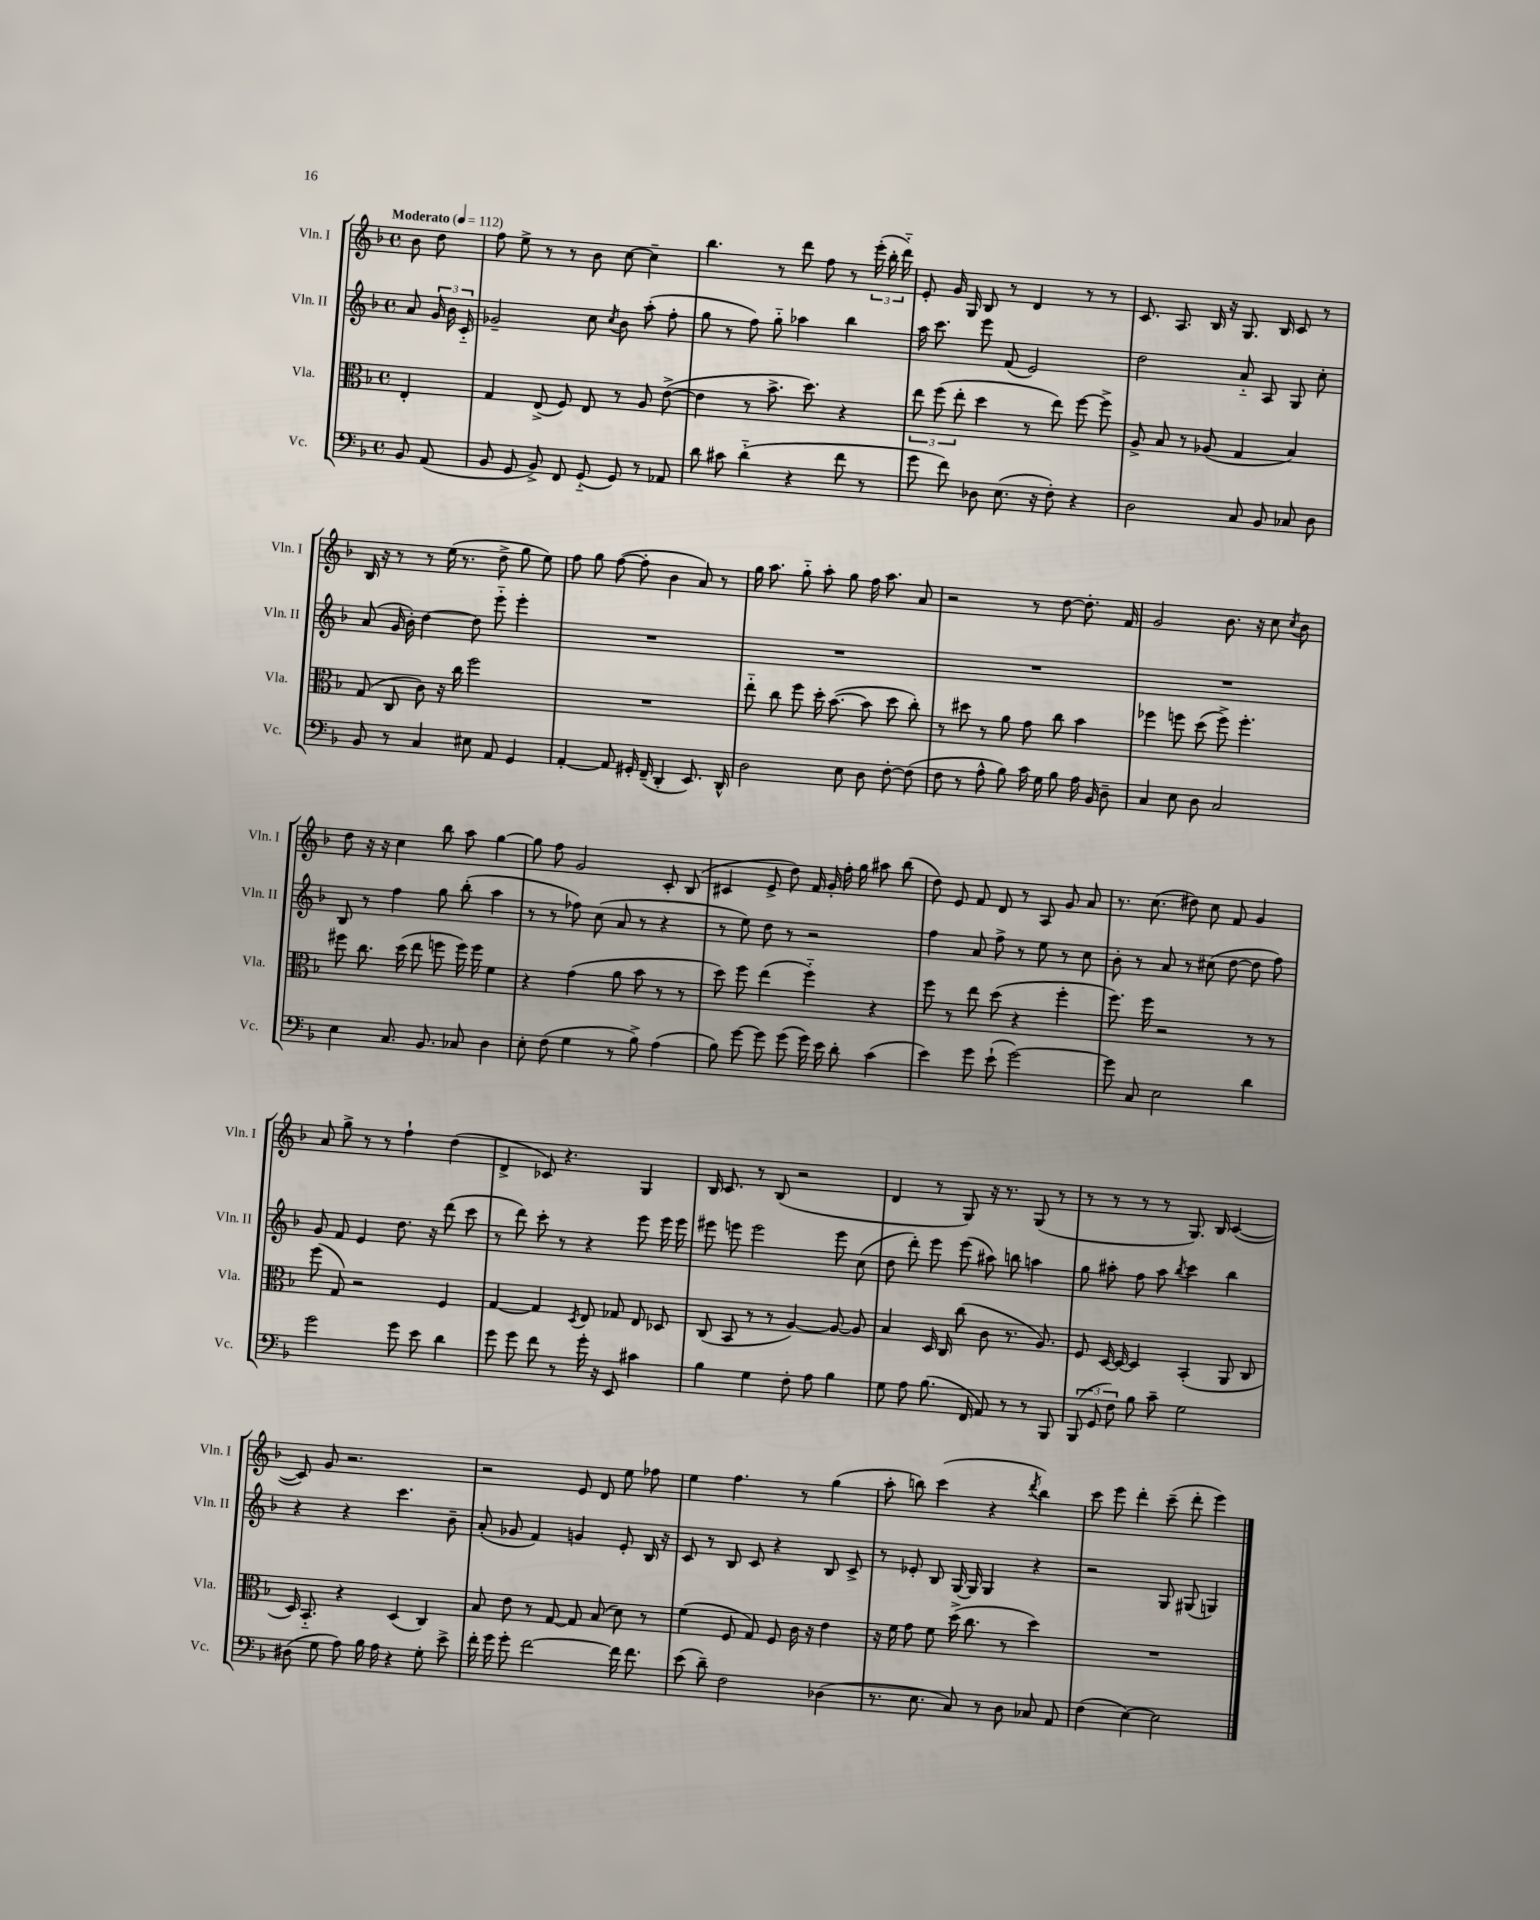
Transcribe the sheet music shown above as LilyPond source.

<<
\new StaffGroup <<
\new Staff = "s0" \with { instrumentName = "Vln. I" shortInstrumentName = "Vln. I" } {
    \clef treble \key f \major \defaultTimeSignature \time 4/4 \partial 4 \tempo "Moderato" 4 = 112
    \autoBeamOff bes'8 d''8 |
    f''8 e''8-> r8 r8 bes'8 c''8~ c''4-- |
    bes''4. r8 d'''8 f''8 r8 \tuplet 3/2 { e'''16-.( bes''16-. d'''16-_) } |
    e'8-. g'16 g16 bes8 r8 d'4 r8 r8 |
    c'8. a8. bes16 r16 g8. bes16 c'8 r8 |
    bes16 r16 r8 r8 e''16( r8. d''8-> g''8 e''8) |
    f''8 g''8 f''8~( f''8-. bes'4 a'8) r8 |
    g''16 a''8. g''8-_ a''8-. g''8 f''16 a''8. a'8 |
    r2 r8 d''8~ d''8.-. f'16 |
    g'2 bes'8. r16 c''8 \acciaccatura { c''8 } bes'8 |
    d''8 r16 r16 c''4 bes''8 a''8 g''4~ |
    g''8 f''8 g'2 c'8-. bes8( |
    cis'4 e'8-> d''8) f'16 g'16-. f''16-. g''16 ais''8 bes''8( |
    d''8) e'8 f'8 d'8 r8 a8 g'8 a'8 |
    r8. c''8.( dis''8) c''8 f'8 g'4 |
    a'8 g''8-> r8 r8 f''4-! d''4( |
    d'4-> ces'8) r4. g4 |
    bes16 c'8. r8 bes8( r2 |
    d'4 r8 g8) r16 r8. g8( r8 |
    r8 r8 r8 r8 g8.) bes16 c'4~( |
    c'8) g'8 r2. |
    r2 e'8 d'8 e''8 fes''8 |
    e''4 f''4. r8 g''4( |
    a''8-. b''8) c'''4( r4 \acciaccatura { d'''8 } b''4) |
    c'''8 e'''8 d'''4-. c'''8--( d'''8-. e'''4) \bar "|." |
}
\new Staff = "s1" \with { instrumentName = "Vln. II" shortInstrumentName = "Vln. II" } {
    \clef treble \key f \major \defaultTimeSignature \time 4/4 \partial 4
    \autoBeamOff a'8 \tuplet 3/2 { g'16 bes'16 c'16-_ } |
    ges'2-- c''8 \acciaccatura { c''8 } bes'8 a''8-.( f''8-. |
    g''8 r8 f''8) g''8-_ aes''4 bes''4 |
    a''16 c'''8. e'''8 f'8( e'2) |
    d''2 a'8-_ a8 g8 c''8-. |
    a'8( g'16 bes'16-.) d''4~ d''8 e'''8-_ e'''4-. |
    R1 |
    R1 |
    R1 |
    R1 |
    bes8 r8 f''4 g''8 bes''8-.( a''4 |
    r8 r8 fes''8) c''8( a'8 r8 r4 |
    r8 e''8) d''8 r8 r2 |
    f''4 a'8 f''8-> r8 e''8 r8 c''8 |
    bes'8-. r8 a'8 r8 cis''8( d''8~ d''8 f''8) |
    g'8 f'8 e'4 d''8. r16 d'''8( c'''8 |
    r8 d'''8) c'''8-. r8 r4 e'''8 e'''16 e'''16 |
    eis'''8 e'''8 e'''2 e'''8 c''8( |
    d''8 d'''8-.) e'''8 e'''8( ais''8) b''8 a''4 |
    g''8 ais''8-. f''8 ais''8 \acciaccatura { bes''8 } c'''4 bes''4 |
    r4 r4 c'''4. bes'8-- |
    a'8-.( ges'8 f'4) g'4 e'8-. bes16 r16 |
    c'8 r8 bes8 c'8 r4 bes8 c'8-> |
    r8 ees'8-. bes8 g16~ g16 g4 r4 |
    r2 g8 gis8( g4) \bar "|." |
}
\new Staff = "s2" \with { instrumentName = "Vla." shortInstrumentName = "Vla." } {
    \clef alto \key f \major \defaultTimeSignature \time 4/4 \partial 4
    \autoBeamOff e4-. |
    g4 e8->( f8) e8 r8 a8 e'8~->( |
    e'4 r8 bes'8.-> d''8.) r4 |
    \tuplet 3/2 { e''8 f''8( e''8-. } d''4 r8 e''8) f''8~ f''8-> |
    a8-> bes8 r8 aes8( g4 bes4) |
    g8( c8 c'8) r16 c''16 f''2 |
    R1 |
    e''8-_ c''8 f''8 d''16-. bes'8.~( bes'8 d''8 c''8-.) |
    r8 dis''8 r8 a'8 g'8 c''8 bes'4 |
    fes''4 f''8 d''8( f''8->) f''4.-. |
    fis''8 c''8. d''16( e''8 f''8 f''16) f''16 f'4 |
    r4 g'4( a'8 bes'8 r8 r8 |
    d''8) f''8 e''4( f''4-_) r4 |
    f''8 r8 e''8 d''8( r4 f''4-. |
    f''8.) f''16 r2 r8 r8 |
    f''8( g8) r2 f4 |
    g4~ g4 \acciaccatura { d8 } e8 ges8 e8 des8 |
    c8( bes,8 r8 r8 a4~) a8~ a8 |
    bes4 d16 c16 c''8( c'8 r8. a8.) |
    f8 d16~ d16~ d4 bes,4-.( a,8 c8 |
    d16) bes,8.-_ r4 d4( c4) |
    bes8 e'8 r8 g8~ g8 bes8( d'8) r8 |
    f'4( f8 g8) f8 c'16 r16 e'4 |
    r16 f'16 g'8 f'8 d''16->( c''8. r8 d''4) |
    R1 \bar "|." |
}
\new Staff = "s3" \with { instrumentName = "Vc." shortInstrumentName = "Vc." } {
    \clef bass \key f \major \defaultTimeSignature \time 4/4 \partial 4
    \autoBeamOff bes,8 a,8( |
    bes,8 g,8 bes,8->) f,8 g,8-_( g,8) r8 aes,8 |
    d'8 cis'8 d'4-_( r4 f'8 r8 |
    g'8 f'8) des8 e8.( r16 f8-.) r4 |
    d2 c8 bes,8 ces8 d8 |
    bes,8 r8 c4 eis8 a,8 g,4 |
    a,4~-. a,8 gis,16-. f,16--( d,4-. e,8.) d,16-^ |
    d2 e8 d8 f8~-. f8( |
    f8 r8 a8-^ bes8) c'16 g16 bes8 a16 bes,16 d8-- |
    c4 e8 d8 c2 |
    e4 c8. bes,8. ces8 d4 |
    e8-. f8( g4 r8 bes8->) a4( |
    bes8) g'8~ g'8 g'8( g'16) e'16 d'8-. c'4( |
    e'4) g'8 e'8-!( g'2~) |
    g'8 c8 e2 d'4 |
    g'2 g'8 e'8 d'4 |
    g'8 g'8 f'8 r8 g'16-. r16 e,8 cis'4 |
    bes4 g4 f8-. a8 bes4 |
    g8 a8 bes8.( f,16 a,8) r8 r8 bes,,8 |
    \tuplet 3/2 { bes,,8( g,8 f8) } bes8 c'8-- g2 |
    dis8( g8 a8) bes16 a16 r4 g8-. e'8-> |
    f'16-. g'16 g'8-. f'2~ f'16 f'8. |
    e'8( d'8--) f2 des4( |
    r8. e8. c8) r8 d8 ces8 a,8 |
    f4( e4~) e2 \bar "|." |
}
>>
>>
\layout { \context { \Score \remove "Bar_number_engraver" } }
